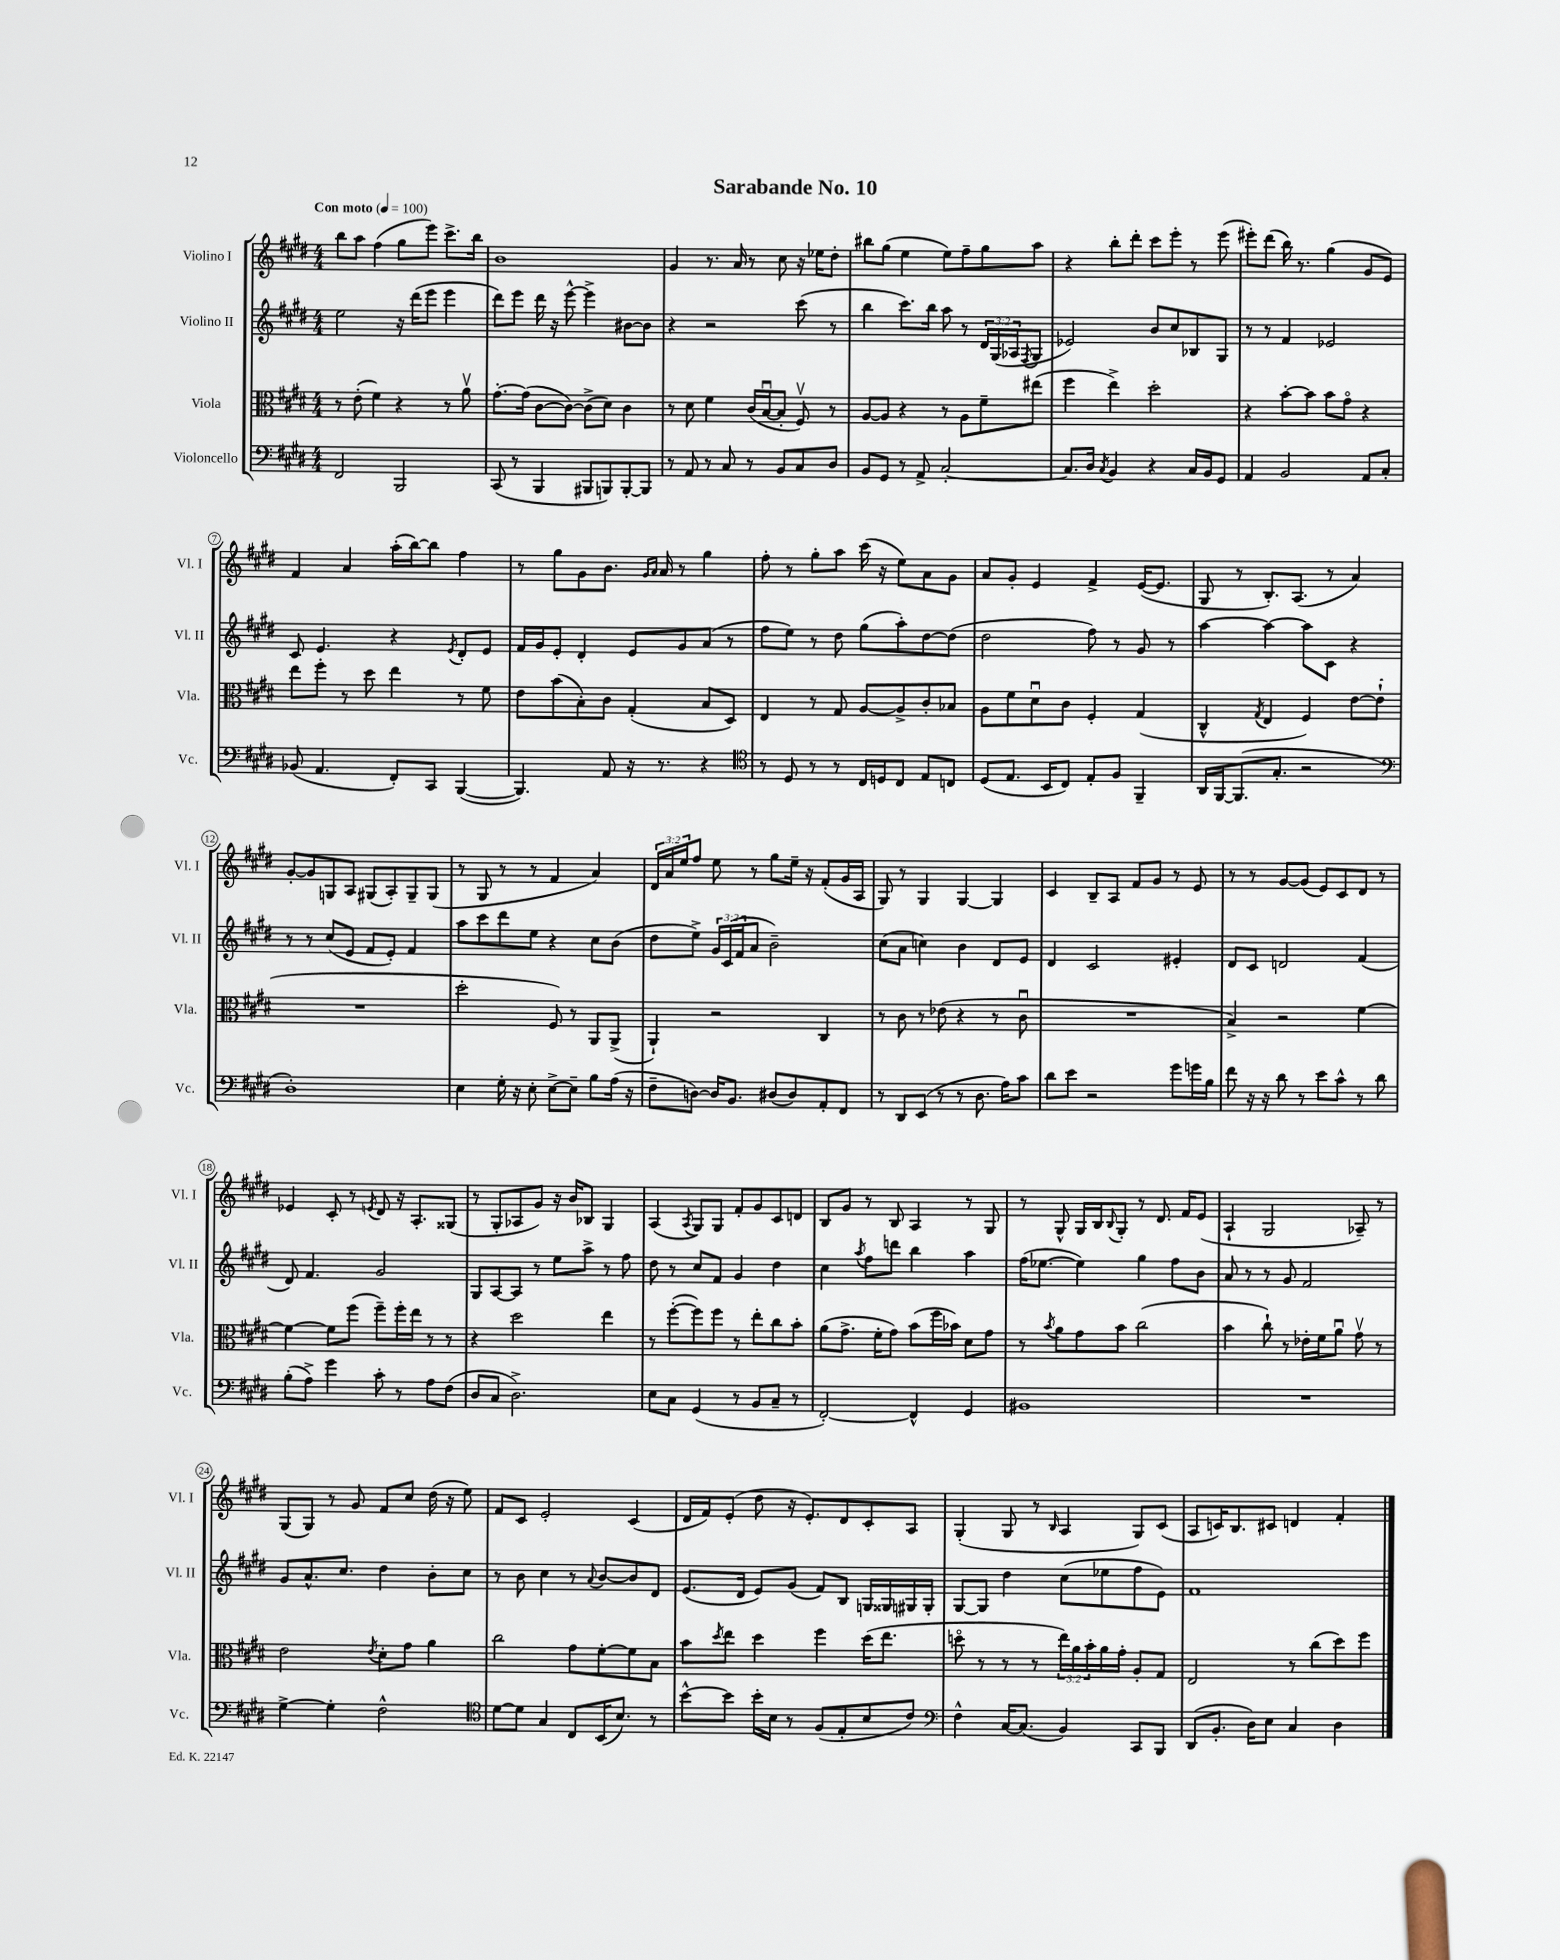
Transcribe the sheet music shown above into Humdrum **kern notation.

**kern	**kern	**kern	**kern
*staff4	*staff3	*staff2	*staff1
*clefF4	*clefC3	*clefG2	*clefG2
*k[f#c#g#d#]	*k[f#c#g#d#]	*k[f#c#g#d#]	*k[f#c#g#d#]
*M4/4	*M4/4	*M4/4	*M4/4
*MM100	*MM100	*MM100	*MM100
2FF#	8r	2ee	8bb
.	(8e'	.	8aa
.	4f#)	.	(4ff#
2BBB	4r	16r	8gg#
.	.	(16ddd#	.
.	.	8eee	8eee)
.	8r	4eee	8.ccc#^
.	8av	.	.
.	.	.	16bb
=	=	=	=
(8CC#	[8.g#'	8ddd#)	1b
8r	.	8eee	.
.	(16g#]	.	.
4BBB	[8c#	16ddd#	.
.	.	16r	.
.	8c#_)	[8eee^^	.
8BBB#	(8c#^]	4eee^]	.
8BBB)	8d#)	.	.
[8BBB'	4c#	[8b#	.
8BBB]	.	8b#]	.
=	=	=	=
8r	8r	4r	4g#
8AA	8d#	.	.
8r	4f#	2r	8.r
8C#	.	.	.
.	.	.	16a
8r	(16c#	.	8r
.	[16Bu	.	.
8BB	8B']	.	8cc#
8C#	8F#v)	(8ccc#	16r
.	.	.	16ee-
8D#	8r	8r	8dd#'
=	=	=	=
8BB	[8A	4bb	8bb#
8GG#	8A]	.	(8gg#
8r	4r	8.ccc#)	4ee
8AA^	.	.	.
.	.	16bb	.
[2C#'	8r	8aa	8ee)
.	8A	8r	8ff#~
.	8f#~	24d#	8gg#
.	.	(24G#	.
.	.	24A-	.
.	.	8qF#	.
.	(8ee#	8G#	8aa
=	=	=	=
8.C#]	4ff#	2e-)	4r
16D#	.	.	.
8qC#	.	.	.
4BB	4ee^)	.	8bb'
.	.	.	8ddd#'
4r	2dd#'	8b	8ccc#
.	.	8cc#	8eee'
16C#	.	8B-	8r
16BB	.	.	.
8GG#	.	8G#	(8eee
=	=	=	=
4AA	4r	8r	8eee#')
.	.	8r	(8ddd#
2BB	[8b'	4f#	16bb)
.	.	.	8.r
.	8b]	.	.
.	8b	2e-	(4gg#
.	8g#o	.	.
8AA	4r	.	8g#
8C#'	.	.	8e)
=	=	=	=
(8BB-	8ee	8c#	4f#
4.AA	8ff#'	4.e	.
.	8r	.	4a
.	8dd#	.	.
8FF#')	4ee	4r	(16aa'
.	.	.	[16bb)
8CC#	.	.	8bb]
.	.	8qe	.
([4BBB	8r	8d#'	4ff#
.	8f#	8e	.
=	=	=	=
4.BBB])	8e	16f#	8r
.	.	16g#	.
.	(8b	8e'	8gg#
.	8B')	4d#'	8g#
8AA	8c#	.	8.b
16r	(4G#'	8e	.
.	.	.	16qqg#
.	.	.	16qqa
8.r	.	.	16a
.	.	8g#	8r
4r	8B	(8a	4gg#
.	8D#)	8r	.
=	=	=	=
*clefC4	*	*	*
8r	4E	8ff#	8ff#'
8D#	.	8ee)	8r
8r	8r	8r	8gg#'
8r	8G#	8dd#	8aa
16C#	[8A	(8gg#	(16ccc#
16D	.	.	16r
8C#	8A^]	8aa')	8ee)
8E	8c#'	[8dd#	8a
8C	8B-	(8dd#]	8g#
=	=	=	=
(8D#	8A	2dd#	8a
8.E	8f#	.	8g#'
.	8d#u	.	4e
16BB	.	.	.
8C#)	8c#	.	.
8E'	4F#'	8ff#)	4f#^
8F#	.	8r	.
4FF#~	(4G#	8g#	([16e
.	.	.	8.e]
.	.	8r	.
=	=	=	=
16AA	4C#^^	[4aa	8G#
[16FF#	.	.	.
(8.FF#]	.	.	8r
.	8qG#	.	.
.	4E	4aa_	8.B')
8.G#'	.	.	.
.	.	.	(8.A
2r	4F#)	8aa]	.
.	.	8c#	8r
.	[8e	4r	4a)
.	(8e`]	.	.
=	=	=	=
*clefF4	*	*	*
1D#')	1r	8r	[8g#'
.	.	8r	8g#]
.	.	(8cc#	8G
.	.	8e	8A
.	.	8f#	(8G#
.	.	8e')	8A')
.	.	4f#	8G#~
.	.	.	(8G#
=	=	=	=
4E	2dd#'	8aa	8r
.	.	8ccc#	8G#
16G#'	.	8ddd#	8r
16r	.	.	.
8E'	.	8ee	8r
[8E^	8F#)	4r	4f#
8E~]	8r	.	.
8B	8AA	8cc#	4a)
(16A	(8AA^	(8b	.
16r	.	.	.
=	=	=	=
8F#~	4AA`)	8dd#	24d#
.	.	.	24a
.	.	.	24ee
[8D)	.	8ee^)	8ff#
16D]	2r	24g#	8ee
.	.	(24c#	.
8.BB	.	.	.
.	.	24f#	.
.	.	8a	8r
(8D#	.	2b~)	8gg#
8D#)	.	.	16ee~
.	.	.	16r
8AA'	4C#	.	(8f#'
8FF#	.	.	16g#
.	.	.	16A
=	=	=	=
8r	8r	(8cc#	8G#)
8DD#	8c#	8a	8r
(8EE	8r	4cc)	4G#
8r	(8e-	.	.
8r	4r	4b	[4G#
8.D#	.	.	.
.	8r	8d#	4G#]
16A)	.	.	.
8c#	8c#u	8e	.
=	=	=	=
8d#	1r	4d#	4c#
8e	.	.	.
2r	.	2c#	8B~
.	.	.	8A
.	.	.	8f#
.	.	.	8g#
8g#	.	4e#'	8r
16g	.	.	8e
16B	.	.	.
=	=	=	=
8f#	4B^)	8d#	8r
16r	.	8c#	8r
16r	.	.	.
8d#	2r	2d	[8g#
8r	.	.	(8g#]
8e	.	.	8e)
8c#^^	.	.	8c#
8r	[4f#	(4f#	8d#
8d#	.	.	8r
=	=	=	=
(8B'	4f#_	8d#)	4e-
8A^)	.	4.f#	.
4g#	8f#]	.	8c#'
.	(8ff#	.	8r
.	.	.	8qe
8c#'	8ff#~)	2g#	8d#
8r	16ff#'	.	16r
.	16ee	.	8.A'
8A	8r	.	.
(8F#	8r	.	(8G##
=	=	=	=
8D#	4r	8G#	8r
8C#	.	[8A	8G#'
2.D#^)	2dd#	8A]	8A-
.	.	8r	8g#)
.	.	8ee	16r
.	.	.	16b
.	.	8aa^	8B-
.	4ee	8r	4G#
.	.	8ff#	.
=	=	=	=
8E	8r	8dd#	(4A
8C#	([8ff#'	8r	.
.	.	.	8qA
(4GG#	8ff#])	8cc#	8G#)
.	8ff#	8f#	8G#
8r	8r	4g#	8f#'
8BB	8ee'	.	8g#
8C#~	8cc#	4dd#	8c#
8r	8b'	.	8d
=	=	=	=
[2FF#')	(8a	4cc#	8B
.	8.g#^	.	8g#
.	.	8qaa	.
.	.	8ff#	8r
.	16f#'	.	.
.	8g#)	8ddd	8B
4FF#^^]	(8b	4bb	4A
.	16ff#	.	.
.	16b-)	.	.
4GG#	8d#	4aa	8r
.	8g#	.	8G#
=	=	=	=
1BB#	8r	(16ff#	8r
.	.	[8.ee-	.
.	8qb	.	.
.	8a	.	8G#^^
.	8g#	4ee-])	16G#
.	.	.	16B
.	.	.	8qqB
.	8b	.	8G#'
.	(2cc#	4gg#	8r
.	.	.	8.d#
.	.	8ff#	.
.	.	.	16f#
.	.	8b	(8e
=	=	=	=
1r	4b	8a	4A`
.	.	8r	.
.	8cc#`)	8r	2G#
.	8r	8g#	.
.	16e-'	2f#	.
.	16f#	.	.
.	8au	.	.
.	8g#v	.	8A-~)
.	8r	.	8r
=	=	=	=
[4G#^	2e	8g#	(8G#
.	.	8.a^^	8G#)
4G#']	.	.	8r
.	.	8.cc#	.
.	.	.	8g#
.	8qe	.	.
2F#^^	8d#'	4dd#	8f#
.	8g#	.	8cc#
.	4a	8b'	(16dd#
.	.	.	16r
.	.	8cc#	8ee)
=	=	=	=
*clefC4	*	*	*
[8d#	2cc#	8r	8f#
8d#]	.	8b	8c#
4G#	.	4cc#	2e'
8C#	8g#	8r	.
.	.	8qqa	.
(16BB	[8f#'	[8b	.
8.B)	.	.	.
.	8f#]	8b]	(4c#
8r	8B	8d#	.
=	=	=	=
[8b^^	8b	(8.e	16d#
.	.	.	16f#)
.	8qdd#	.	.
8b]	8ee	.	(8e'
.	.	16d#	.
16b'	4dd#	8e)	8dd#
16B	.	.	.
8r	.	(8g#	16r
.	.	.	8.e')
(8F#	4ff#	8f#)	.
8E'	.	8B	8d#
8B	(16dd#	16G	8c#'
.	8.ee	16G##	.
8c#)	.	16G#	8A
.	.	16G#'	.
=	=	=	=
*clefF4	*	*	*
4F#^^	8ddo	[8G#	(4G#'
.	8r	8G#]	.
[16C#	8r	4dd#	8G#
(8.C#]	.	.	.
.	8r	.	8r
.	.	.	16qqB
4BB)	24ee)	(8cc#	4A
.	24a	.	.
.	24b'	.	.
.	16a	8ee-	.
.	16g#'	.	.
8CC#	8A'	8ff#	8G#)
8BBB	8G#	8e)	(8c#
=	=	=	=
(8DD#	2E	1f#	8A
8.BB'	.	.	16c)
.	.	.	8.B
16D#)	.	.	.
8E	.	.	8c#
4C#	8r	.	4d
.	(8cc#	.	.
4D#	8dd#)	.	4f#'
.	8ff#	.	.
==	==	==	==
*-	*-	*-	*-
